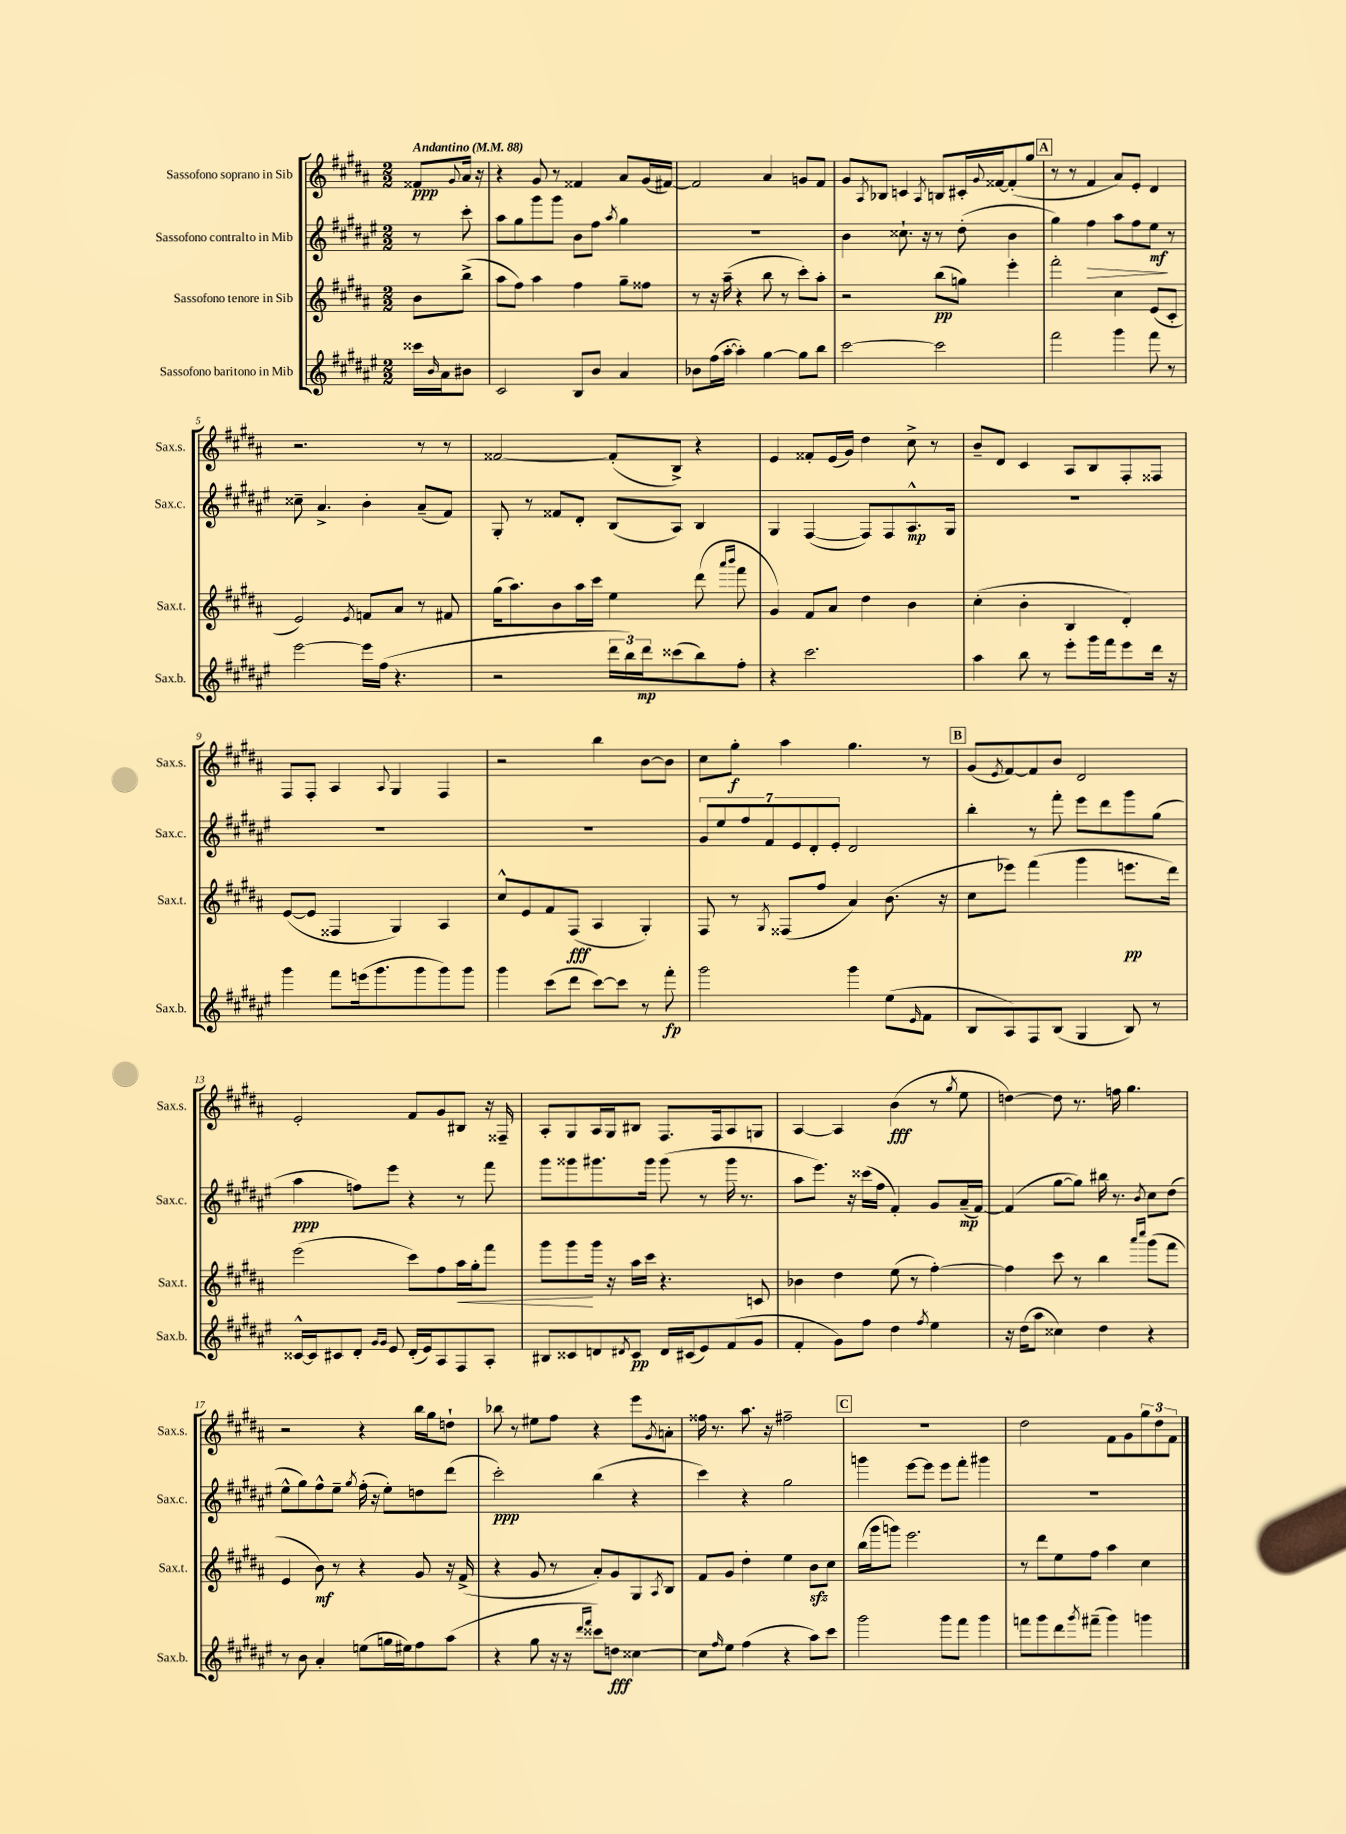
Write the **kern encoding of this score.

**kern	**kern	**kern	**kern
*staff4	*staff3	*staff2	*staff1
*clefG2	*clefG2	*clefG2	*clefG2
*k[f#c#g#d#a#e#]	*k[f#c#g#d#a#]	*k[f#c#g#d#a#e#]	*k[f#c#g#d#a#]
*M2/2	*M2/2	*M2/2	*M2/2
*MM88	*MM88	*MM88	*MM88
16ccc##\LL	8b\L	8r	8f##/L
16qqb/	.	.	.
16a#\J	.	.	.
.	.	.	8qqg#/
8b#\J	(8bb^\J	8ccc#'\	16a#/Jk
.	.	.	16r
=	=	=	=
2c#/	8aa#\L	8aa#\L	4r
.	8ff#\J)	8gg#\	.
.	4aa#\	8ggg#\	8g#/
.	.	8ggg#\J	8r
8B/L	4ff#\	8b\L	4f##/
8b/J	.	8ff#\J	.
.	.	8qaa#/	.
4a#/	8gg#~\L	4gg#\	8a#/L
.	8ff##\J	.	(16g#/L
.	.	.	[16f#/JJ)
=	=	=	=
8b-\L	8r	1r	2f#/]
(16ff#\L	16r	.	.
[16aa#'\JJ	(16aa#~\	.	.
4aa#'\])	4r	.	.
[4gg#\	8bb\	.	4a#/
.	8r	.	.
8gg#\]L	8ccc#'\L)	.	8g/L
8bb\J	8aa#'\J	.	8f#/J
=	=	=	=
[2ccc#\	2r	4b\	8g#/L
.	.	.	8qA#/
.	.	.	8B-/J
.	.	8.cc##`\	4c/
.	.	16r	.
.	.	.	8qA#/
2ccc#\]	(8bb\L	8r	8B/L
.	8gg\J)	(8dd#'\	16c#'/L
.	.	.	8qqg#/
.	.	.	[16f##/J
.	4eee'\	4b\	(8f##'/]
.	.	.	8gg#/J
=	=	=	=
2fff#\	2fff#'\	4gg#\)	8r
.	.	.	8r
.	.	4ff#\	4f#/
4ggg#\	4cc#\	8aa#\L	8a#/L)
.	.	8ff#\	8e'/J
8fff#\	(8e/L	8ee#\J	4d#/
8r	8c#'/J	8r	.
=	=	=	=
[2eee#\	2e/)	8cc##~\	2.r
.	.	4.a#^/	.
.	8qe/	.	.
16eee#\]LL	8f/L	4b'\	.
(16ff#\JJ	.	.	.
4.r	8a#/J	.	.
.	8r	(8a#~/L	8r
.	8f#/	8f#/J)	8r
=	=	=	=
2r	(16gg#\LK	8G#'/	[2f##/
.	8.aa#\)	.	.
.	.	8r	.
.	8b\	8f##/L	.
.	16aa#\L	8d#'/J	.
.	16ccc#\JJ	.	.
24ddd#\LL	4ee\	(8B/L	(8f##'/]L
24bb\)	.	.	.
24ddd#\J	.	.	.
(8ccc##\	.	8A#/J)	8B^/J)
8bb\)	(8ddd#\	4B/	4r
.	16qqaaa#/LL	.	.
.	16qqbbb/JJ	.	.
8ff#'\J	8fff#\	.	.
=	=	=	=
4r	4g#/)	4G#/	4e/
2.ccc#\	8f#/L	([4F#/	8f##'/L
.	8a#/J	.	(16e/L
.	.	.	16g#/JJ)
.	4dd#\	8F#/]L)	4dd#\
.	.	8F#/	.
.	4b\	8.A#^^/	8cc#^\
.	.	.	8r
.	.	16G#/Jk	.
=	=	=	=
4aa#\	(4cc#'\	1r	8b~/L
.	.	.	8d#/J
8bb\	4b'\	.	4c#/
8r	.	.	.
8eee#'\L	4B/	.	8A#/L
16ggg#\L	.	.	8B/
16fff#\J	.	.	.
8eee#\	4d#'/)	.	8F#'/
16ddd#\Jk	.	.	8F##/J
16r	.	.	.
=	=	=	=
4ggg#\	([8e/L	1r	8F#/L
.	8e/]J	.	8F#'/J
8fff#\L	4F##/	.	4A#/
(16eee\k	.	.	.
8.ggg#\	.	.	.
.	.	.	8qqA#/
.	4G#/)	.	4G#/
8ggg#\	.	.	.
8ggg#\)	4A#/	.	4F#/
8ggg#\J	.	.	.
=	=	=	=
4ggg#\	8cc#^^/L	1r	2r
.	8e/	.	.
(8ccc#\L	8f#/	.	.
8ddd#\J	(8F#/J	.	.
[8ccc#\L)	4A#/	.	4bb\
8ccc#\]J	.	.	.
8r	4G#'/)	.	[8b\L
8fff#'\	.	.	8b\]J
=	=	=	=
2ggg#\	8F#/	14g#/L	8cc#\L
.	.	14ee#/	.
.	8r	.	8gg#'\J
.	.	14ff#/	.
.	.	14f#/	.
.	8qG#/	.	.
.	(8F##/L	.	4aa#\
.	.	14e#/	.
.	.	14d#'/	.
.	8ff#/J	.	.
.	.	14e#'/J	.
4ggg#\	4a#/)	2d#/	4.gg#\
(8ee#\L	(8.b\	.	.
16qqe#/	.	.	.
8f#\J	.	.	8r
.	16r	.	.
=	=	=	=
8B/L	8cc#\L	4bb'\	(8g#/L
.	.	.	8qe/
8A#/)	8eee-\J)	.	[8f#/)
8F#/	(4fff#\	8r	8f#/]
(8B/J	.	8fff#'\	8b/J
4G#/	4ggg#\	8eee#\L	2d#/
.	.	8ddd#\	.
8B/)	8.eee\L	8ggg#\	.
8r	.	(8gg#\J	.
.	16ddd#\Jk)	.	.
=	=	=	=
[16c##^^/LL	(2eee\	4aa#\	2e'/
16c##/]J	.	.	.
8c#/	.	.	.
8d#'/J	.	8ff\L)	.
16qqg#/LL	.	.	.
16qqg#/JJ	.	.	.
8e#/	.	8eee#\J	.
(16d#'/LL	8ccc#\L)	4r	8f#/L
16e#/J)	.	.	.
8A#/	8ff#\	.	8g#/
8F#/	16aa#\L	8r	8B#/J
.	16gg#'\J	.	.
8A#'/J	8fff#\J	8fff#\	16r
.	.	.	16F##~/
=	=	=	=
8B#/L	8ggg#\L	8ggg#\L	8A#'/L
8c##/	8ggg#\	8ggg##\	8G#/
8d/	16ggg#\Jk	8.ggg#\	16A#/L
.	16r	.	16G#/J
8qd#/	.	.	.
8c##/J	16aa#\LL	.	8B#/J
.	16ccc#\JJ	16ggg#\Jk	.
16d#/LL	4.r	(8ggg#\	8.F#/L
(16c#/J	.	.	.
8e#/)	.	8r	.
.	.	.	16F#/k
(8f#/	.	16ggg#\	8A#/
.	.	8.r	.
8g#/J	8c/	.	8G/J
=	=	=	=
4f#'/	4b-\	8aa#\L	[4A#/
.	.	8.eee#\J)	.
8g#\L)	4dd#\	.	4A#/]
.	.	16r	.
8ff#\J	.	(16ccc##\LL	.
.	.	16ff#\JJ	.
4dd#\	(8ee\	4f#'/)	(4b\
.	8r	.	.
8qff#/	.	.	.
4ee#\	[4ff#'\)	8g#/L	8r
.	.	.	8qgg#/
.	.	(16a#~/L	8ee\
.	.	[16f#/JJ)	.
=	=	=	=
16r	4ff#\]	(4f#/]	[4dd\)
(16dd#\LK	.	.	.
8aa#\J	.	.	.
4cc##\)	8ccc#\	[8gg#\L	8dd\]
.	8r	8gg#\]J)	8.r
4dd#\	4bb\	16bb#\	.
.	.	8.r	16ff\
.	.	.	4.gg#\
.	16qqaaa#/LL	.	.
.	16qqcccc#/JJ	8qb/	.
4r	(8ggg#\L	8cc#\L	.
.	8fff#\J	(8dd#\J	.
=	=	=	=
8r	4e/	8ee#^^\L	2r
8b\	.	8gg#\)	.
4a#'/	8b\)	8ff#^^\	.
.	8r	8ee#~\J	.
.	.	8qgg#/	.
(8ee\L	4r	(16ff#'\	4r
.	.	16r	.
16gg\L	.	8ee#'\L)	.
16ee#\J)	.	.	.
8ff#\	8g#/	8dd\	16bb\LL
.	.	.	16gg#\J
(8aa#\J	16r	(8ddd#\J	8dd`\J
.	(16f#^/	.	.
=	=	=	=
4r	4r	2ccc#'\)	8bb-\
.	.	.	8r
8gg#\	8g#/	.	8ee#\L
16r	8r	.	8ff#\J
16r	.	.	.
16qqddd#/LL	.	.	.
16qqfff#/JJ	.	.	.
8ccc##\L)	8a#'/L)	(4bb\	4r
8dd\J	8g#/	.	.
[4cc##\	8G#/	4r	8eee\L
.	8qA#/	.	8qg#/
.	8B/J	.	8a'\J
=	=	=	=
8cc##\]L	8f#/L	4ccc#\)	16ff##\
.	.	.	8.r
16qqff#/	.	.	.
8ee#\J	8g#/J	.	.
(4ff#\	4dd#'\	4r	8.aa#\
.	.	.	16r
4r	4ee\	2gg#\	2ff#~\
8aa#\L)	8b\L	.	.
8ccc#\J	8cc#\J	.	.
=	=	=	=
2ggg#\	(16bb\LL	4ggg\	1r
.	16ggg#\J	.	.
.	8ggg\J)	.	.
.	2.eee\	[8eee#\L	.
.	.	8eee#\]J	.
8ggg#\L	.	8eee#\L	.
8fff#\J	.	8fff#'\J	.
4ggg#\	.	4ggg#\	.
=	=	=	=
8fff\L	8r	1r	2dd#\
8ggg#\	8ddd#\L	.	.
8ddd#\	8ee\	.	.
8qggg#/	.	.	.
(8fff#~\J	8ff#\J	.	.
4ggg#\)	4aa#\	.	8f#\L
.	.	.	8g#\
4ggg\	4cc#\	.	12gg#\
.	.	.	12dd#\
.	.	.	12f#\J
==	==	==	==
*-	*-	*-	*-
